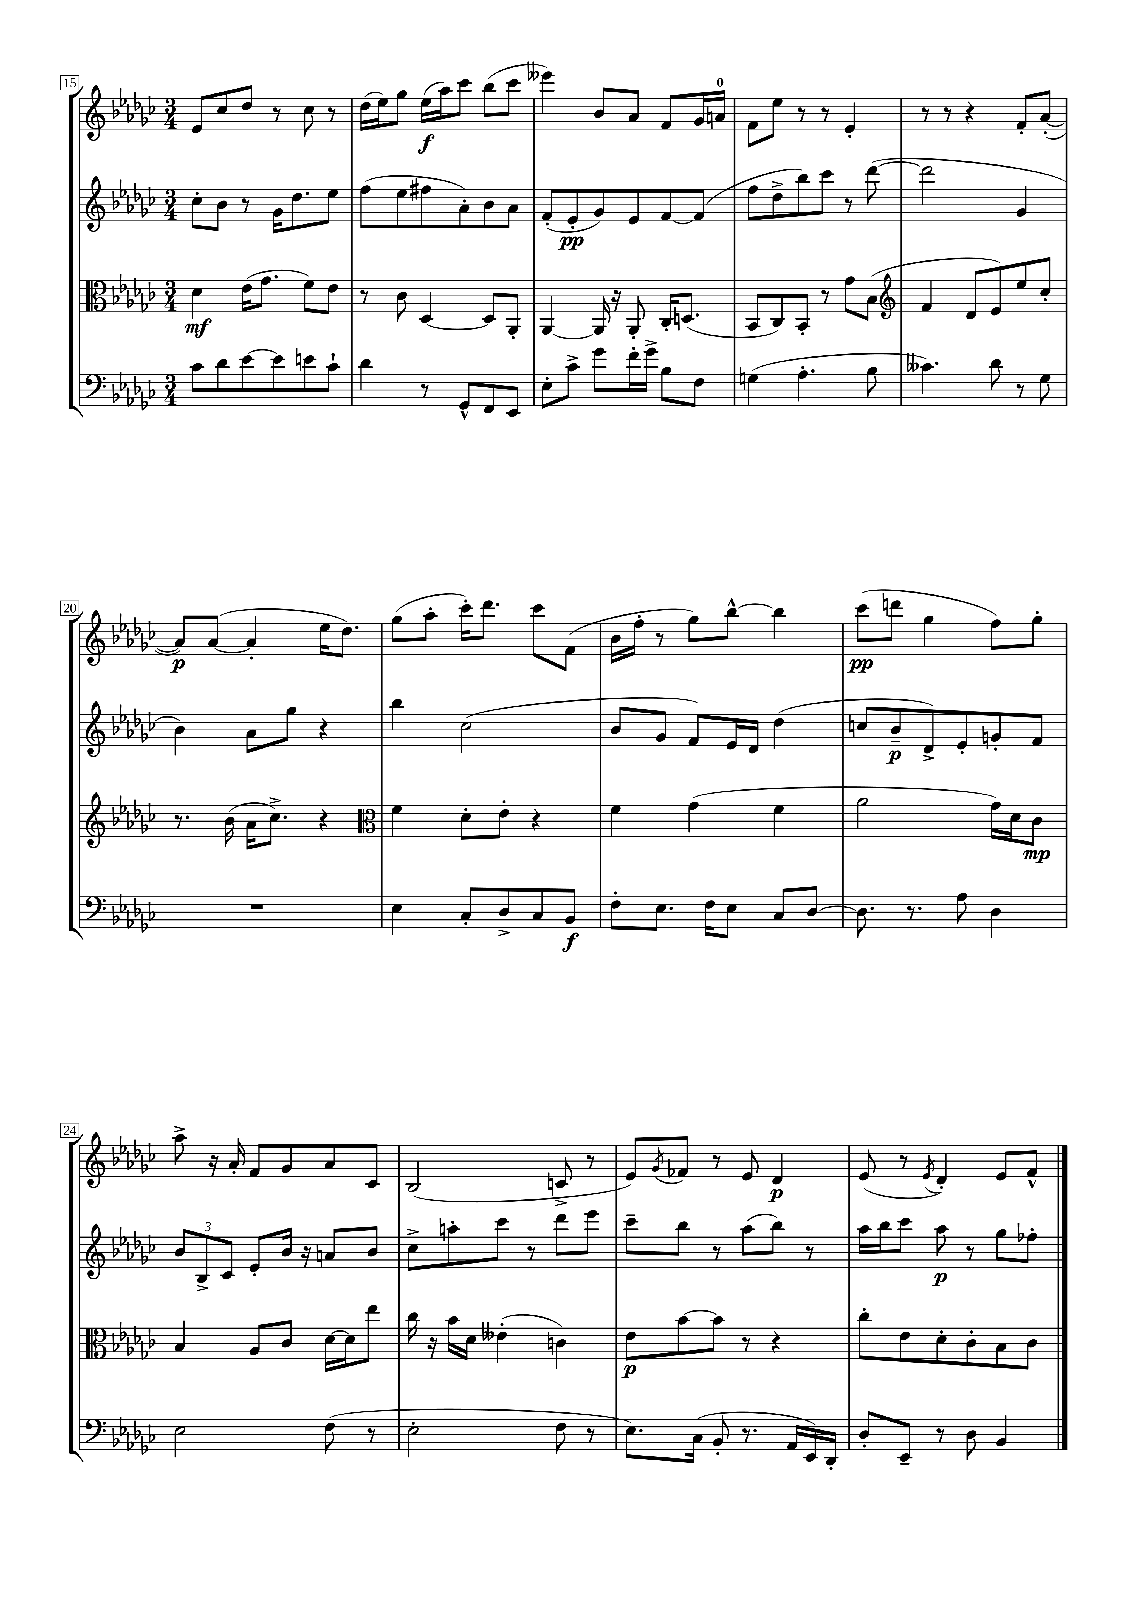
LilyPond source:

<<
\new StaffGroup <<
\new Staff = "s0" {
    \clef treble \key ges \major \numericTimeSignature \time 3/4
    ees'8 ces''8 des''8 r8 ces''8 r8 |
    des''16( ees''16) ges''8 ees''16\f( aes''16) ces'''8 bes''8( ces'''8 |
    eeses'''4) bes'8 aes'8 f'8 ges'16 a'16-0 |
    f'8 ees''8 r8 r8 ees'4-. |
    r8 r8 r4 f'8-. aes'8~-.( |
    aes'8\p) aes'8~( aes'4-. ees''16 des''8.) |
    ges''8( aes''8-. ces'''16-.) des'''8. ces'''8 f'8( |
    bes'16 f''16-. r8 ges''8) bes''8~-^ bes''4 |
    ces'''8\pp( d'''8 ges''4 f''8) ges''8-. |
    aes''8-> r16 aes'16-. f'8 ges'8 aes'8 ces'8 |
    bes2( c'8-> r8 |
    ees'8) \acciaccatura { ges'8 } fes'8 r8 ees'8 des'4\p |
    ees'8( r8 \acciaccatura { ees'8 } des'4-.) ees'8 f'8-^ \bar "|." |
}
\new Staff = "s1" {
    \clef treble \key ges \major \numericTimeSignature \time 3/4
    ces''8-. bes'8 r8 ges'16 des''8. ees''8 |
    f''8( ees''8 fis''8 aes'8-.) bes'8 aes'8 |
    f'8-.( ees'8-.\pp ges'8) ees'8 f'8~ f'8( |
    f''8 des''8-> bes''8) ces'''8 r8 des'''8~( |
    des'''2 ges'4 |
    bes'4) aes'8 ges''8 r4 |
    bes''4 ces''2( |
    bes'8 ges'8 f'8) ees'16 des'16 des''4( |
    c''8 bes'8--\p des'8->) ees'8-. g'8-. f'8 |
    \tuplet 3/2 { bes'8 bes8-> ces'8 } ees'8-. bes'16 r16 a'8 bes'8 |
    ces''8-> a''8-. ces'''8 r8 des'''8 ees'''8 |
    ces'''8-- bes''8 r8 aes''8( bes''8) r8 |
    aes''16 bes''16 ces'''8 aes''8\p r8 ges''8 fes''8-. \bar "|." |
}
\new Staff = "s2" {
    \clef alto \key ges \major \numericTimeSignature \time 3/4
    des'4\mf ees'16( ges'8. f'8) ees'8 |
    r8 ces'8 des4~ des8 aes,8-. |
    aes,4~ aes,16 r16 aes,8-. ces16-. d8.( |
    bes,8 ces8) bes,8-. r8 ges'8 bes8( |
    \clef treble f'4 des'8 ees'8) ees''8 ces''8-. |
    r8. bes'16( aes'16 ces''8.->) r4 |
    \clef alto f'4 des'8-. ees'8-. r4 |
    f'4 ges'4( f'4 |
    aes'2 ges'16) des'16 ces'8\mp |
    bes4 aes8 ces'8 des'16~ des'16 ees''8 |
    ces''16 r16 bes'16 des'16 eeses'4-.( c'4) |
    ees'8\p bes'8~ bes'8 r8 r4 |
    ces''8-. ees'8 des'8-. ces'8-. bes8 ces'8 \bar "|." |
}
\new Staff = "s3" {
    \clef bass \key ges \major \numericTimeSignature \time 3/4
    ces'8 des'8 ees'8~ ees'8 e'8 ces'8-! |
    des'4 r8 ges,8-^ f,8 ees,8 |
    ees8-. ces'8-> ges'8 f'16-. ges'16-> bes8 f8 |
    g4( aes4.-. bes8 |
    ceses'4.) des'8 r8 ges8 |
    R2. |
    ees4 ces8-. des8-> ces8 bes,8\f |
    f8-. ees8. f16 ees8 ces8 des8~ |
    des8. r8. aes8 des4 |
    ees2 f8( r8 |
    ees2-. f8 r8 |
    ees8.) ces16( bes,8-. r8. aes,16 ees,16) des,16-. |
    des8-. ees,8-- r8 des8 bes,4 \bar "|." |
}
>>
>>
\layout { \context { \Score currentBarNumber = #15 \override BarNumber.stencil = #(make-stencil-boxer 0.1 0.3 ly:text-interface::print) } }
